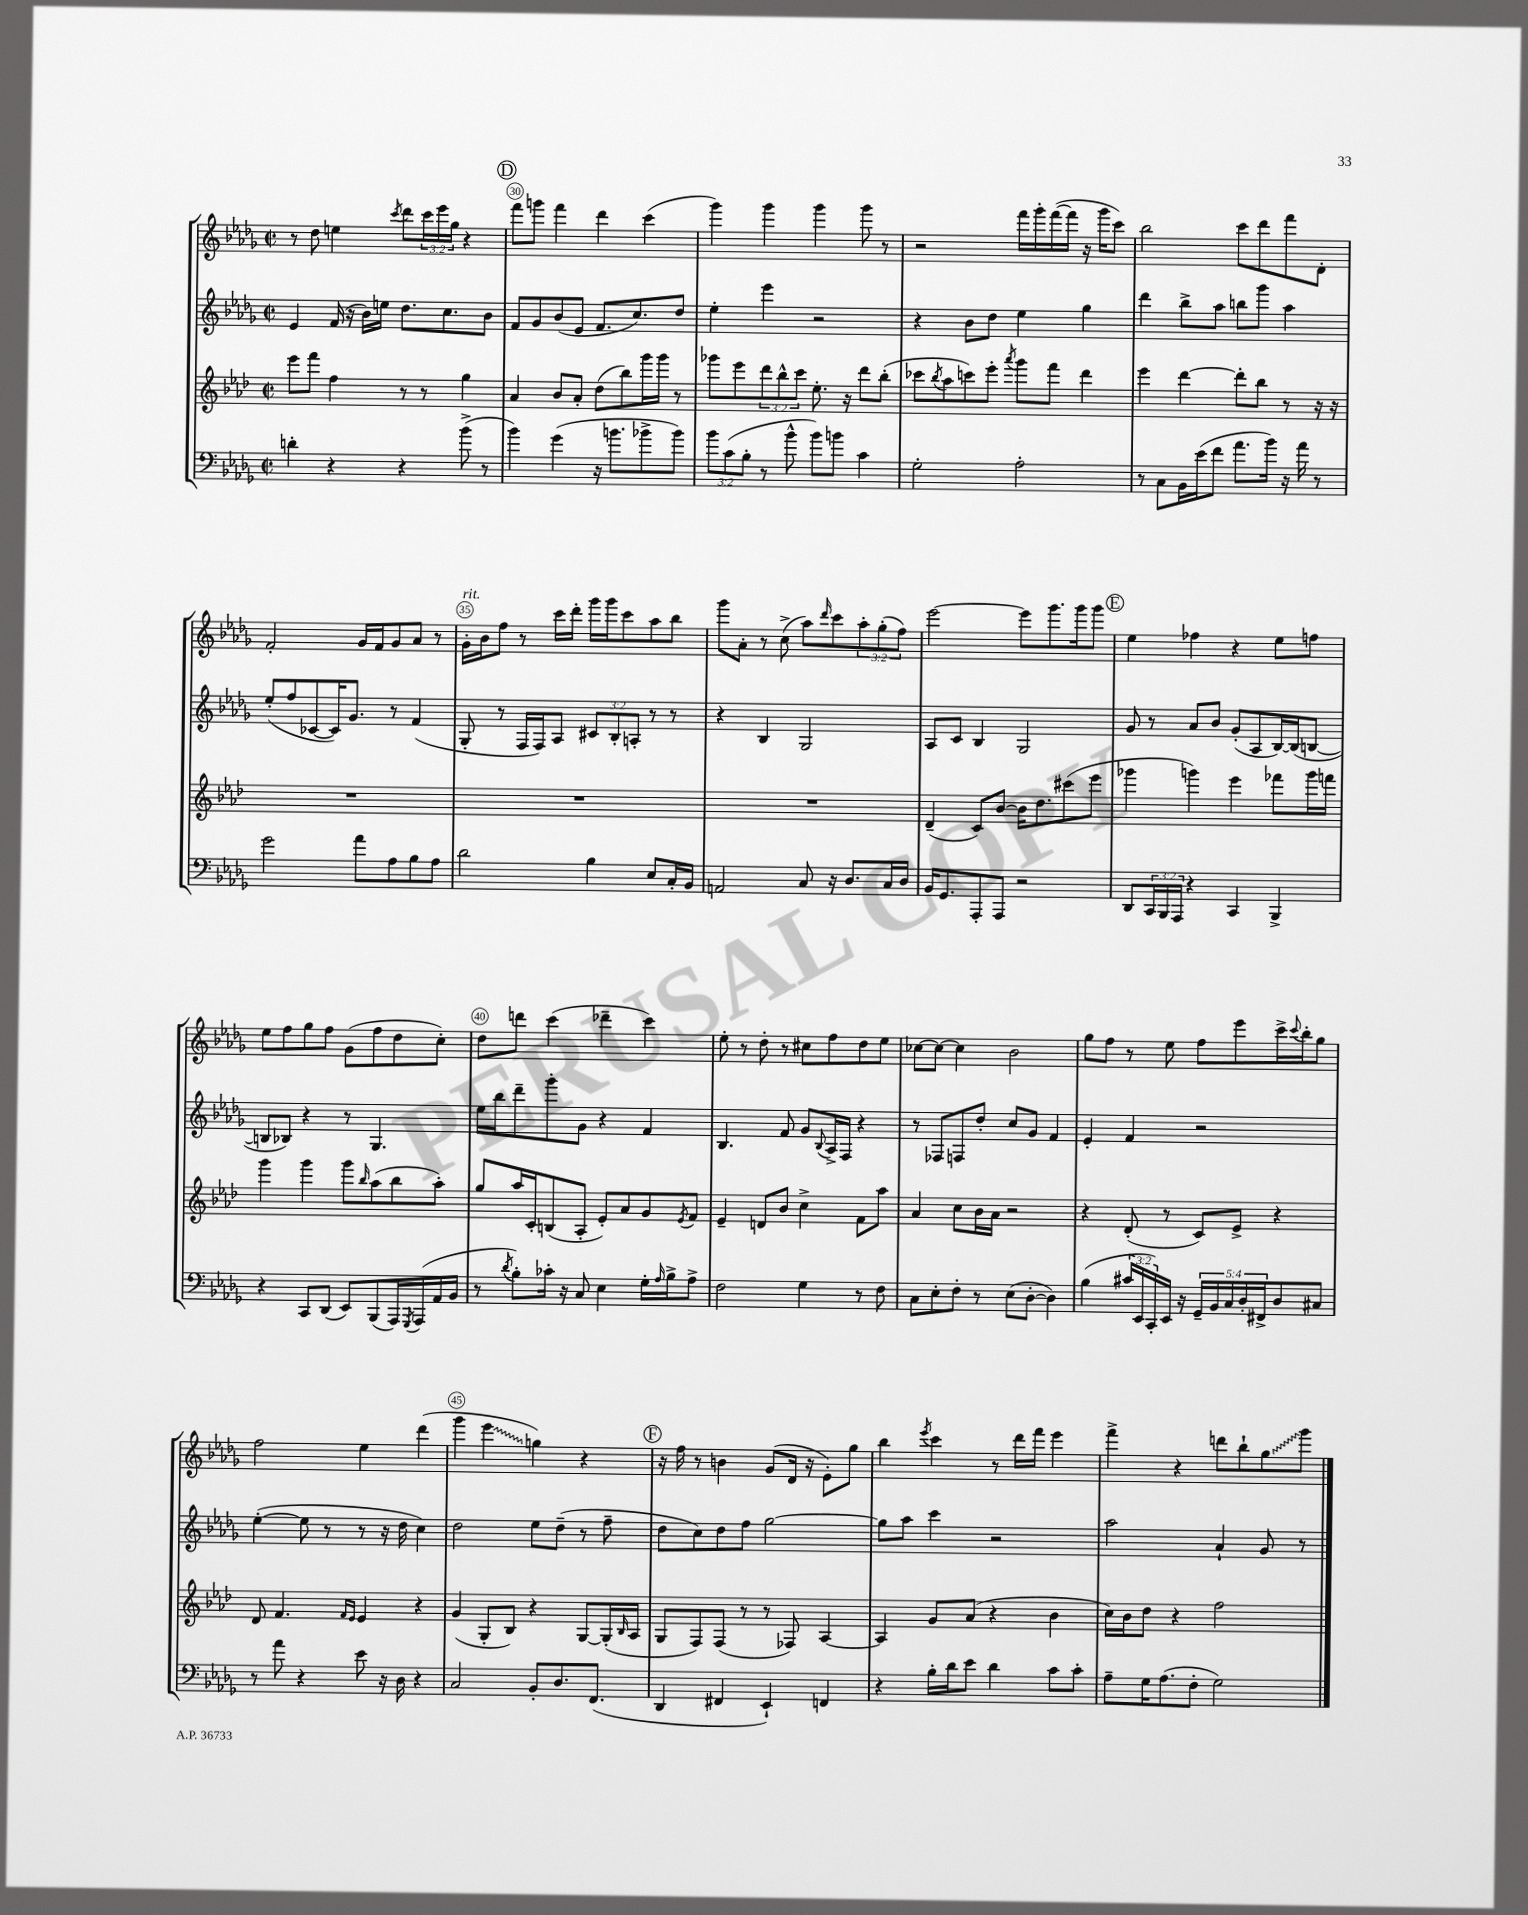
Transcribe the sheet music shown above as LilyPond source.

<<
\new StaffGroup <<
\new Staff = "s0" {
    \clef treble \key des \major \defaultTimeSignature \time 2/2 \override Staff.TupletNumber.text = #tuplet-number::calc-fraction-text
    r8 des''8 e''4 \acciaccatura { c'''8 } des'''8 \tuplet 3/2 { c'''16 ees'''16 ges''16 } r4 |
    \mark \markup { \circle "D" } f'''8 g'''8 f'''4 des'''4 c'''4( |
    ges'''4) ges'''4 ges'''4 ges'''8 r8 |
    r2 f'''16 ges'''16-. f'''16~( f'''16 r16 ges'''16 c'''8) |
    bes''2 c'''8 des'''8 f'''8 des'8-. |
    f'2-. ges'16 f'16 ges'8 aes'8 r8 |
    ges'16-.^\markup { \italic "rit." } bes'16 f''8 r8 c'''16 des'''16-. ges'''16 ges'''16 c'''8 aes''8 bes''8 |
    ges'''8 aes'8-. r8 c''8->( aes''8) \grace { des'''16 } c'''8 \tuplet 3/2 { aes''8-. ges''8-.( f''8) } |
    ees'''2~ ees'''8 ges'''8. ges'''16 ges'''8 |
    \mark \markup { \circle "E" } ees''4 fes''4 r4 ees''8 f''8 |
    ees''8 f''8 ges''8 f''8 ges'8( f''8 des''8 c''8-.) |
    des''8 d'''8 c'''4( des'''4-- c'''4) |
    ees''8-. r8 des''8-. r8 cis''8 f''8 des''8 ees''8 |
    ces''8~ ces''8~ ces''4 bes'2 |
    ges''8 f''8 r8 ees''8 f''8 ees'''8 c'''16-> \appoggiatura { c'''8 } bes''16-. ges''8 |
    f''2 ees''4 des'''4( |
    ges'''4 \once \override Glissando.style = #'zigzag ees'''4\glissando g''4) r4 |
    \mark \markup { \circle "F" } r16 f''16 r8 b'4 ges'8( des'16 r16 ees'8-.) ges''8 |
    bes''4 \acciaccatura { ees'''8 } c'''4 r8 des'''16 f'''16 ees'''4 |
    f'''4-> r4 d'''8 bes''8-! \once \override Glissando.style = #'zigzag ges''8\glissando ges'''8 \bar "|." |
}
\new Staff = "s1" {
    \clef treble \key des \major \defaultTimeSignature \time 2/2 \override Staff.TupletNumber.text = #tuplet-number::calc-fraction-text
    ees'4 f'16( r16 bes'16) e''16 des''8. c''8. bes'8 |
    \mark \markup { \circle "D" } f'8 ges'8 bes'8( ees'8 f'8. c''8.) des''8 |
    ees''4-. ees'''4 r2 |
    r4 bes'8 des''8 ees''4 ges''4 |
    des'''4 bes''8-> aes''8 b''8 ges'''8 aes''4 |
    ees''8-.( f''8 ces'8~ ces'16) ges'8. r8 f'4( |
    ges8-. r8 f16 f16) aes8 \tuplet 3/2 { cis'8 bes8-. a8-. } r8 r8 |
    r4 bes4 ges2 |
    aes8 c'8 bes4 ges2 |
    \mark \markup { \circle "E" } ges'8 r8 aes'8 bes'8 ges'8-.( aes8 bes16~) bes16( b8~ |
    b8 bes8) r4 r8 ges4. |
    ees''16 bes''16 des'''8-- ges'''8-. ges'8 r4 f'4 |
    bes4. f'8 ges'8 \appoggiatura { bes8 } aes16-> f16 r4 |
    r8 fes8 f8 des''8-. c''8 ges'8 f'4 |
    ees'4-. f'4 r2 |
    ees''4~-.( ees''8 r8 r8 r16 des''16 c''4) |
    des''2 ees''8 des''8--( r8 f''8-- |
    \mark \markup { \circle "F" } des''8 c''8) des''8 f''8 ges''2~ |
    ges''8 aes''8 c'''4 r2 |
    aes''2 aes'4-! ges'8 r8 \bar "|." |
}
\new Staff = "s2" {
    \clef treble \key aes \major \defaultTimeSignature \time 2/2 \override Staff.TupletNumber.text = #tuplet-number::calc-fraction-text
    ees'''8 f'''8 f''4 r8 r8 g''4 |
    \mark \markup { \circle "D" } aes'4 bes'8 aes'8-. des''8( bes''8) g'''16 g'''16 r8 |
    ges'''8 ees'''8 \tuplet 3/2 { des'''8 bes''8-^ c'''8 } ees''8.-. r16 des'''8 bes''8-.( |
    ces'''8 \acciaccatura { bes''8 } aes''8 c'''8) ees'''8-. \acciaccatura { aes'''8 } g'''8 f'''8 des'''4 |
    ees'''4 des'''4~ des'''8-. bes''8 r8 r16 r16 |
    R1 |
    R1 |
    R1 |
    des'4--( c'8) bes'8~ bes'16 des''8. cis'''8( ees'''8 |
    \mark \markup { \circle "E" } ges'''4 g'''4) ees'''4 fes'''8 g'''16 f'''16 |
    g'''4 g'''4 g'''8 \grace { bes''16 } aes''8( bes''8 aes''8-.) |
    g''8 aes''16 c'16-. b8( aes8-. ees'8-.) aes'8 g'8 \acciaccatura { ees'8 } f'8 |
    ees'4-- d'8 bes'8 c''4-> f'8 aes''8 |
    aes'4 c''8 bes'16 aes'16 r2 |
    r4 des'8-.( r8 c'8) ees'8-> r4 |
    des'8 f'4. \grace { f'16 ees'16 } ees'4 r4 |
    g'4( g8-. bes8) r4 g8~ g16-.( \grace { bes16 } aes16 |
    \mark \markup { \circle "F" } g8 f8) f8( r8 r8 fes8) aes4~ |
    aes4 g'8 aes'8( r4 bes'4 |
    c''16) bes'16 des''8 r4 f''2 \bar "|." |
}
\new Staff = "s3" {
    \clef bass \key des \major \defaultTimeSignature \time 2/2 \override Staff.TupletNumber.text = #tuplet-number::calc-fraction-text
    d'4-. r4 r4 bes'8->( r8 |
    \mark \markup { \circle "D" } bes'4) ges'4( r16 b'8. bes'8-> bes'8) |
    \tuplet 3/2 { bes'8 c'8( bes8-. } r8 bes'8-^ bes'8) b'8 c'4 |
    ges2-. aes2-. |
    r8 c8 bes,16 ees'16( f'8 aes'8. bes'16) r16 aes'16 r8 |
    ges'2 aes'8 aes8 bes8 aes8 |
    des'2 bes4 ees8 c16-. bes,16 |
    a,2 c8 r16 des8. c16 des16 |
    bes,16 ges,8. aes,,8-. aes,,8 r2 |
    \mark \markup { \circle "E" } des,8 \tuplet 3/2 { c,16 bes,,16 aes,,16 } r4 c,4 bes,,4-> |
    r4 c,8 des,8( ees,8) bes,,8( aes,,16) \acciaccatura { ges,,8 } aes,,16( aes,16 bes,16 |
    r8 \acciaccatura { des'8 } bes8-.) ces'16-. r16 c8 ees4 ges16-. \grace { aes16 } bes16-> aes8-> |
    f2 ges4 r8 f8 |
    c8 ees8-. f8-. r8 ees8( des8~-. des4) |
    bes4( \tuplet 3/2 { cis'16 ees,16 c,16-.) } ees,16 r16 \tuplet 5/4 { ges,16-- bes,16 c16 des16-. fis,16-> } des8 cis8 |
    r8 aes'8 r4 ees'8 r16 des16 r4 |
    c2 bes,8-. des8. f,8.( |
    \mark \markup { \circle "F" } des,4 fis,4 ees,4-!) f,4 |
    r4 bes16-. des'16 ees'8 des'4 c'8 c'8-. |
    aes8-- ges16 aes8.( f8-. ges2) \bar "|." |
}
>>
>>
\layout { \context { \Score currentBarNumber = #29 \override BarNumber.break-visibility = ##(#f #t #t) barNumberVisibility = #(every-nth-bar-number-visible 5) \override BarNumber.stencil = #(make-stencil-circler 0.1 0.3 ly:text-interface::print) } }
